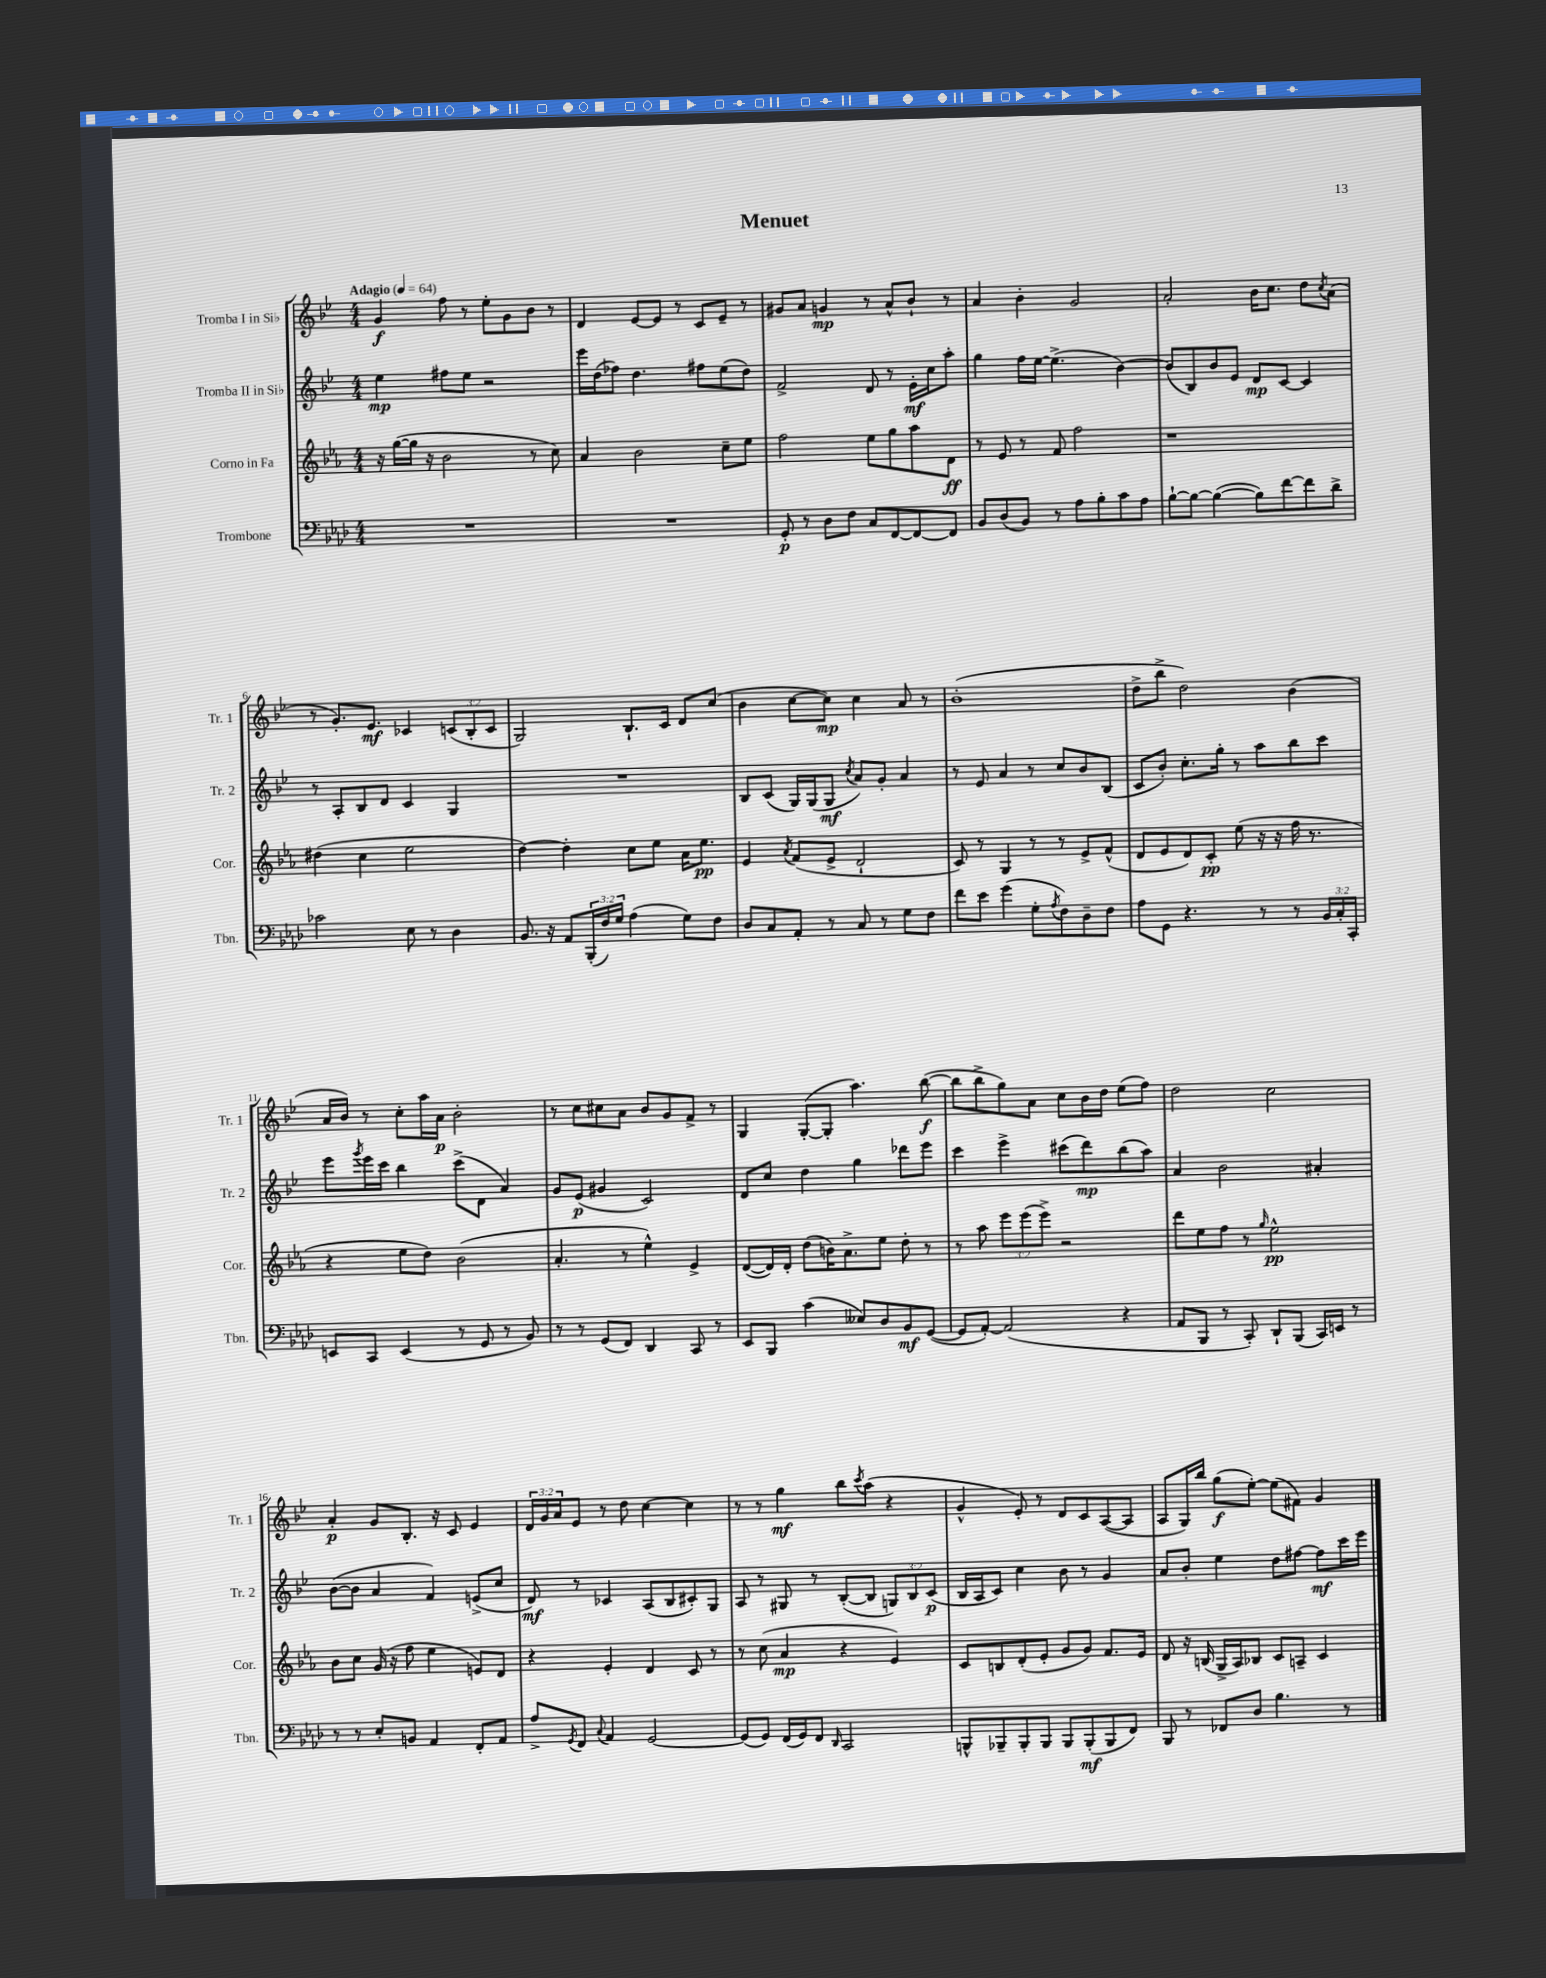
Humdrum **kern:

**kern	**kern	**kern	**kern
*staff4	*staff3	*staff2	*staff1
*clefF4	*clefG2	*clefG2	*clefG2
*k[b-e-a-d-]	*k[b-e-a-]	*k[b-e-]	*k[b-e-]
*M4/4	*M4/4	*M4/4	*M4/4
*MM64	*MM64	*MM64	*MM64
1r	16r	4ee-	4g
.	([16gg	.	.
.	16gg]	.	.
.	16r	.	.
.	2b-	8ff#	8ff
.	.	8ee-	8r
.	.	2r	8ee-'
.	.	.	8g
.	8r	.	8b-
.	8cc)	.	8r
=	=	=	=
1r	4a-	16eee-	4d
.	.	(16dd	.
.	.	8ff-)	.
.	2b-	4.dd	[8e-
.	.	.	8e-]
.	.	.	8r
.	.	8ff#	8c
.	8cc~	(8ee-	8e-~
.	8ee-	8dd)	8r
=	=	=	=
8GG'	2ff	2f^	8g#
8r	.	.	8a
8D-	.	.	4g
8F	.	.	.
8C	8ee-	8d	8r
[8FF	8gg	8r	8a^^
8FF_	8aa-	16e-'	8b-`
.	.	16cc	.
8FF]	8d	8aa'	8r
=	=	=	=
8BB-	8r	4gg	4a
(8D-	8e-	.	.
8BB-)	8r	16ff	4b-'
.	.	[16ee-	.
8r	8f	(4.ee-^]	.
8A-	2ff	.	2g
8B-'	.	.	.
8c	.	[4b-)	.
8A-	.	.	.
=	=	=	=
[8B-`	1r	(8b-]	2a'
8B-_	.	8B-)	.
(4B-_	.	8b-	.
.	.	8e-	.
8B-])	.	8d	16b-
.	.	.	8.cc
[8f	.	[8c	.
8f]	.	4c]	8dd
.	.	.	8qcc
8d-^	.	.	(8a
=	=	=	=
2c-	(4dd#	8r	8r
.	.	8A'	8.g')
.	4cc	8B-	.
.	.	.	8.e-
.	.	8d	.
8E-	2ee-	4c	4c-
8r	.	.	.
4D-	.	4G	(12c
.	.	.	12B-'
.	.	.	12c
=	=	=	=
8.BB-	[4dd)	1r	2G)
16r	.	.	.
8AA-	4dd']	.	.
(24BBB-'	.	.	.
24F)	.	.	.
24G	.	.	.
(4A-	8cc	.	8.B-`
.	8ee-	.	.
.	.	.	16c
8G)	16a-	.	8d
.	8.ee-	.	.
8F	.	.	(8cc
=	=	=	=
8D-	4e-	8B-	4b-
8C	.	(8c	.
.	8qa-	.	.
8AA-'	(8f	16G)	[8cc
.	.	(16G	.
8r	8e-^	8G	8cc])
.	.	8qcc	.
8C	2d`	8a)	4cc
8r	.	8g'	.
8G	.	4a	8a
8F	.	.	8r
=	=	=	=
8f	8c)	8r	(1b-'
8e-	8r	8e-	.
(4g	4G	4a	.
8G'	8r	8r	.
8qA-	.	.	.
8F)	8r	8cc	.
8D-~	8e-^	8b-	.
8F	(8f^^	(8B-	.
=	=	=	=
8A-	8d	8c	8dd^
8GG	8e-	8b-')	8bb-^
4.r	8d)	8.cc'	2dd)
.	8c'	.	.
.	.	16gg'	.
.	(8ee-	8r	.
8r	16r	8aa	.
.	16r	.	.
8r	16ff	8bb-	(4b-
.	8.r	.	.
24BB-	.	8ccc	.
24C'	.	.	.
24CC'	.	.	.
=	=	=	=
8EE	4r	8eee-	16a
.	.	.	16b-)
.	.	8qggg	.
8CC	.	16eee-	8r
.	.	16ccc	.
(4EE	8ee-	4bb-	8cc'
.	8dd)	.	16aa
.	.	.	16a
8r	(2b-	(8ccc^	2b-'
8GG	.	8d	.
8r	.	4a)	.
8BB-)	.	.	.
=	=	=	=
8r	4.a-'	8g	8r
8r	.	(8e-	8cc
(8GG	.	4g#	8cc#
8FF)	8r	.	8a
4DD-	4ee-^^)	2c)	8b-
.	.	.	8g
8CC	4e-^	.	8f^
8r	.	.	8r
=	=	=	=
8EE-	([8d	8d	4G
8BBB-	16d])	8cc	.
.	16d'	.	.
(4c	(8dd	4dd	([8G'
.	16b)	.	8G']
.	8.a-^	.	.
8E--)	.	4gg	4.aa)
8D-	8ee-	.	.
8BB-	8dd'	8ddd-	.
([8GG	8r	8eee-	([8bb-
=	=	=	=
8GG]	8r	4ccc	8bb-]
[8AA-')	8aa-	.	8bb-^
(2AA-]	12eee-	4eee-^	8gg)
.	(12eee-	.	.
.	.	.	8a
.	12eee-^)	.	.
.	2r	(8ccc#	8cc
.	.	8ddd)	16b-
.	.	.	16dd
4r	.	(8bb-	(8ee-
.	.	8aa)	8ff)
=	=	=	=
8AA-	8ddd	4a	2dd
8BBB-	8ee-	.	.
8r	8ff	2b-	.
8CC')	8r	.	.
.	16qqgg	.	.
8DD-`	2ee-^^	.	2cc
(8BBB-	.	.	.
16CC)	.	4a#'	.
16EE	.	.	.
8r	.	.	.
=	=	=	=
8r	8b-	([8b-	4a'
8r	8cc	8b-]	.
8E-'	(16g	4a	8g
.	16r	.	.
8BB	8ff	.	8.B-'
4AA-	4ee-	4f)	.
.	.	.	16r
.	.	.	8c
8FF'	8e)	(8e^	4e-
8AA-	8d	8cc	.
=	=	=	=
8A-^	4r	8d)	24d
.	.	.	24g
.	.	.	24a
8qGG	.	.	.
8FF	.	8r	8e-
8qqC	.	.	.
4AA-	4e-'	4c-	8r
.	.	.	8dd
[2GG	4d	(8A	[4cc
.	.	8B-	.
.	8c	8c#')	4cc]
.	8r	8G	.
=	=	=	=
(8GG]	8r	8A	8r
8GG)	(8cc	8r	8r
(16FF	4a-	8G#	4gg
16GG)	.	.	.
8FF	.	8r	.
16qqDD-	.	.	.
2CC	4r	([8B-'	8bb-
.	.	.	8qccc
.	.	8B-]	(8aa
.	4e-)	12G)	4r
.	.	12B-	.
.	.	(12c	.
=	=	=	=
8BBB^^	8c	16B-	4g^^
.	.	16A	.
8BBB-~	8B	8c)	.
8BBB-'	(8d'	4cc	8e-')
8BBB-	8e-'	.	8r
8BBB-	8g	8b-	8d
(8BBB-'	8g)	8r	8c
8BBB-	8.f	4g	([8A
8FF)	.	.	8A]
.	16e-	.	.
=	=	=	=
8BBB-	8d	8a	8A
8r	16r	8b-'	16G)
.	(16B	.	16bb-
8FF-	16G^	4ee-	(8gg
.	16A-)	.	.
8D-	8B-	.	[8ee-')
4.B-	8c	8dd	(8ee-]
.	8A~	[8ff#	8f#)
.	4c	8ff#]	4g
8r	.	16ccc	.
.	.	16eee-	.
==	==	==	==
*-	*-	*-	*-
